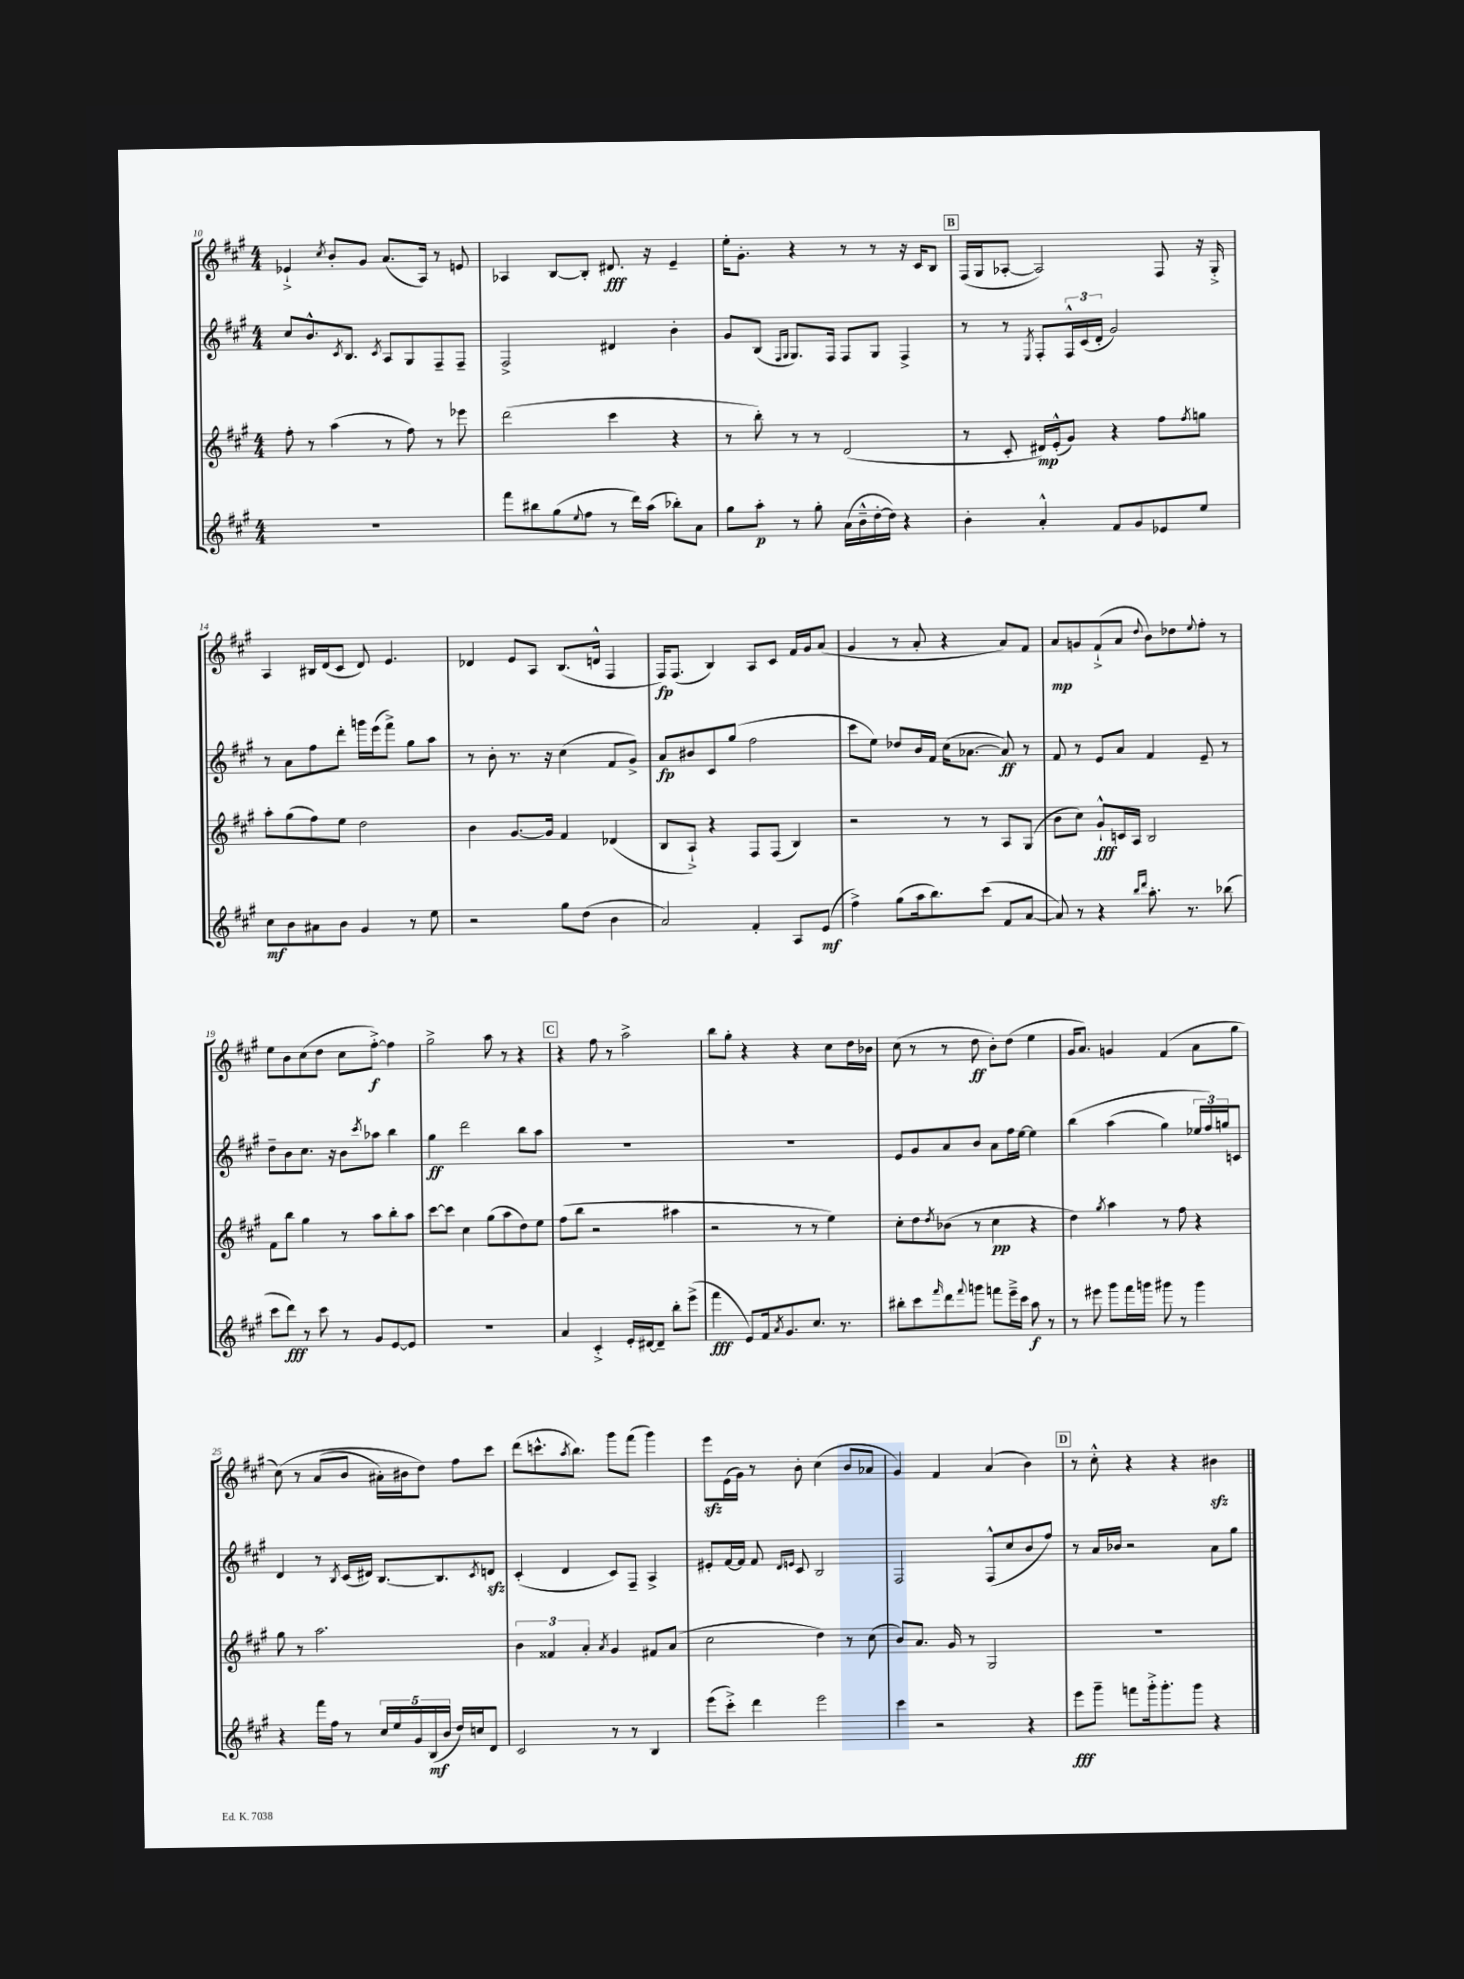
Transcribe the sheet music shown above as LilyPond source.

<<
\new StaffGroup <<
\new Staff = "s0" {
    \clef treble \key a \major \numericTimeSignature \time 4/4
    ees'4-!-> \acciaccatura { cis''8 } b'8-. gis'8 a'8.( a16) r8 e'8 |
    aes4 b8~ b8-. dis'8.\fff r16 e'4-- |
    e''16-. gis'8.-. r4 r8 r8 r16 cis'16 b8 |
    \mark \markup { \box "B" } fis16( gis16 aes8~-. aes2) fis8 r16 gis16-.-> |
    a4 bis16 d'16( cis'8 d'8) e'4. |
    des'4 e'8 a8 b8.( d'16-^ fis4 |
    fis16\fp) fis8.( b4) a8 cis'8 fis'16 gis'16 a'8( |
    gis'4 r8 a'8-. r4 a'8) fis'8 |
    a'8\mp g'8 fis'8-!->( a'8 \appoggiatura { d''8 } b'8) des''8 \appoggiatura { e''8 } fis''8-. r8 |
    e''8 b'8 cis''8( d''8 cis''8 fis''8~-.->\f) fis''4 |
    gis''2-> a''8 r8 r4 |
    \mark \markup { \box "C" } r4 fis''8 r8 a''2-> |
    b''8 gis''8-. r4 r4 cis''8 d''16 bes'16 |
    cis''8( r8 r8 d''8\ff b'8-.) d''8( e''4 |
    gis'16 a'8.) g'4 fis'4( a'8 gis''8 |
    cis''8)\( r8 a'8( b'8 ais'16-.) bis'16 d''8\) fis''8 cis'''8 |
    d'''8( c'''8.-^ \acciaccatura { a''8 } b''8.) gis'''8 fis'''8( gis'''4) |
    e'''8\sfz e'16( gis'16) r8 b'8-. cis''4( b'8 aes'8 |
    gis'4) fis'4 a'4( b'4) |
    \mark \markup { \box "D" } r8 cis''8-.-^ r4 r4 bis'4\sfz \bar "|." |
}
\new Staff = "s1" {
    \clef treble \key a \major \numericTimeSignature \time 4/4
    cis''8 b'8.-^ \acciaccatura { cis'8 } b8. \acciaccatura { cis'8 } a8 gis8 fis8-- fis8-- |
    fis2-> dis'4 b'4-. |
    gis'8 b8( \grace { fis16 gis16 } gis8.) fis16 fis8 gis8 fis4-> |
    \mark \markup { \box "B" } r8 r8 \acciaccatura { e8 } fis8-. \tuplet 3/2 { fis16-^ cis'16( d'16-. } gis'2) |
    r8 a'8 fis''8 d'''8-. g'''16 e'''16( fis'''8->) gis''8 a''8 |
    r8 b'8-. r8. r16 cis''4( fis'8 gis'8->) |
    a'8\fp bis'8 cis'8 gis''8( fis''2 |
    cis'''8 e''8) des''8 b'16 fis'16 cis''16( aes'8.~ aes'8\ff) r8 |
    fis'8 r8 e'8 a'8 fis'4 e'8-- r8 |
    d''8-- b'8 cis''8. r16 b'8 \acciaccatura { cis'''8 } aes''8 b''4 |
    gis''4\ff d'''2 b''8 a''8 |
    \mark \markup { \box "C" } R1 |
    R1 |
    e'8 gis'8 a'8 b'8 a'8 fis''16 e''16~ e''4 |
    b''4\( a''4( gis''4) \tuplet 3/2 { ees''16 fis''16\) g''16 } c'8 |
    d'4 r8 \acciaccatura { b8 } cis'16( dis'16) b8.~ b8. \acciaccatura { cis'8 } d'8\sfz |
    cis'4-.( d'4 cis'8) fis8-- a4-> |
    eis'8-. fis'16~ fis'16 fis'8 \grace { d'16 e'16 } cis'8 b2 |
    fis2 fis8-^( cis''8 b'8 fis''8) |
    \mark \markup { \box "D" } r8 a'16 bes'16 r2 a'8 gis''8 \bar "|." |
}
\new Staff = "s2" {
    \clef treble \key a \major \numericTimeSignature \time 4/4
    fis''8-. r8 a''4( r8 fis''8) r8 ees'''8 |
    d'''2( cis'''4 r4 |
    r8 b''8-.) r8 r8 d'2( |
    \mark \markup { \box "B" } r8 cis'8-. dis'16\mp) e'16-.-^( gis'8) r4 fis''8 \acciaccatura { fis''8 } g''8 |
    a''8-. gis''8( fis''8) e''8 d''2 |
    b'4 gis'8.~ gis'16 fis'4 des'4( |
    b8 a8-!->) r4 fis8 fis8( b4) |
    r2 r8 r8 a8 gis8( |
    b'8 cis''8) gis'8-!-^\fff c'16 a16 b2 |
    fis'8 b''8 gis''4 r8 a''8 b''8-. a''8 |
    cis'''8~ cis'''8 cis''4 gis''8( a''8 d''8) e''8 |
    \mark \markup { \box "C" } fis''8( b''8 r2 ais''4 |
    r2 r8 r8 e''4) |
    cis''8-. d''8 \acciaccatura { d''8 } bes'8( r8 cis''4\pp r4 |
    d''4) \acciaccatura { gis''8 } a''4 r8 fis''8 r4 |
    gis''8 r8 a''2. |
    \tuplet 3/2 { b'4 fisis'4 a'4-. } \acciaccatura { a'8 } gis'4 fis'8 a'8( |
    cis''2 d''4) r8 cis''8( |
    b'8) a'8. gis'16 r8 gis2 |
    \mark \markup { \box "D" } R1 \bar "|." |
}
\new Staff = "s3" {
    \clef treble \key a \major \numericTimeSignature \time 4/4
    R1 |
    fis'''8 bis''8 gis''8( \appoggiatura { e''8 } fis''8 r8 d'''16) a''16( bes''8-.) a'8 |
    gis''8 a''8-.\p r8 gis''8-. a'16( b'16---^ d''16~-. d''16) r4 |
    \mark \markup { \box "B" } b'4-. a'4-.-^ fis'8 gis'8 ees'8 e''8 |
    cis''8\mf b'8 ais'8 b'8 gis'4 r8 e''8 |
    r2 gis''8 d''8( b'4 |
    a'2) fis'4-. a8 e'8\mf( |
    fis''4->) gis''8( a''16 b''8.) cis'''8( fis'8 a'8~ |
    a'8) r8 r4 \grace { b''16 d'''16 } a''8.-. r8. bes''8( |
    cis'''8 d'''8\fff) r8 cis'''8 r8 gis'8 e'8~ e'8 |
    R1 |
    \mark \markup { \box "C" } a'4 cis'4-.-> e'16-. dis'16~ dis'8-- b''8-. e'''8->( |
    fis'''4\fff e'8) fis'16 \acciaccatura { a'8 } gis'8. cis''8. r8. |
    bis''8-. cis'''8 \grace { fis'''16 } d'''8 \appoggiatura { fis'''8 } g'''8 f'''8 e'''16---> cis'''16 a''8\f r8 |
    r8 eis'''8 gis'''8 fis'''16 g'''16 gis'''8 r8 gis'''4 |
    r4 fis'''16 fis''16 r8 \tuplet 5/4 { cis''16 e''16 gis'16 b16\mf( b'16 } d''16) c''16 d'8 |
    cis'2 r8 r8 b4 |
    e'''8( cis'''8-.->) d'''4 e'''2 |
    cis'''4 r2 r4 |
    \mark \markup { \box "D" } e'''8\fff gis'''8-- f'''8 gis'''16-.-> gis'''8.-. gis'''8 r4 \bar "|." |
}
>>
>>
\layout { \context { \Score currentBarNumber = #10 } }
